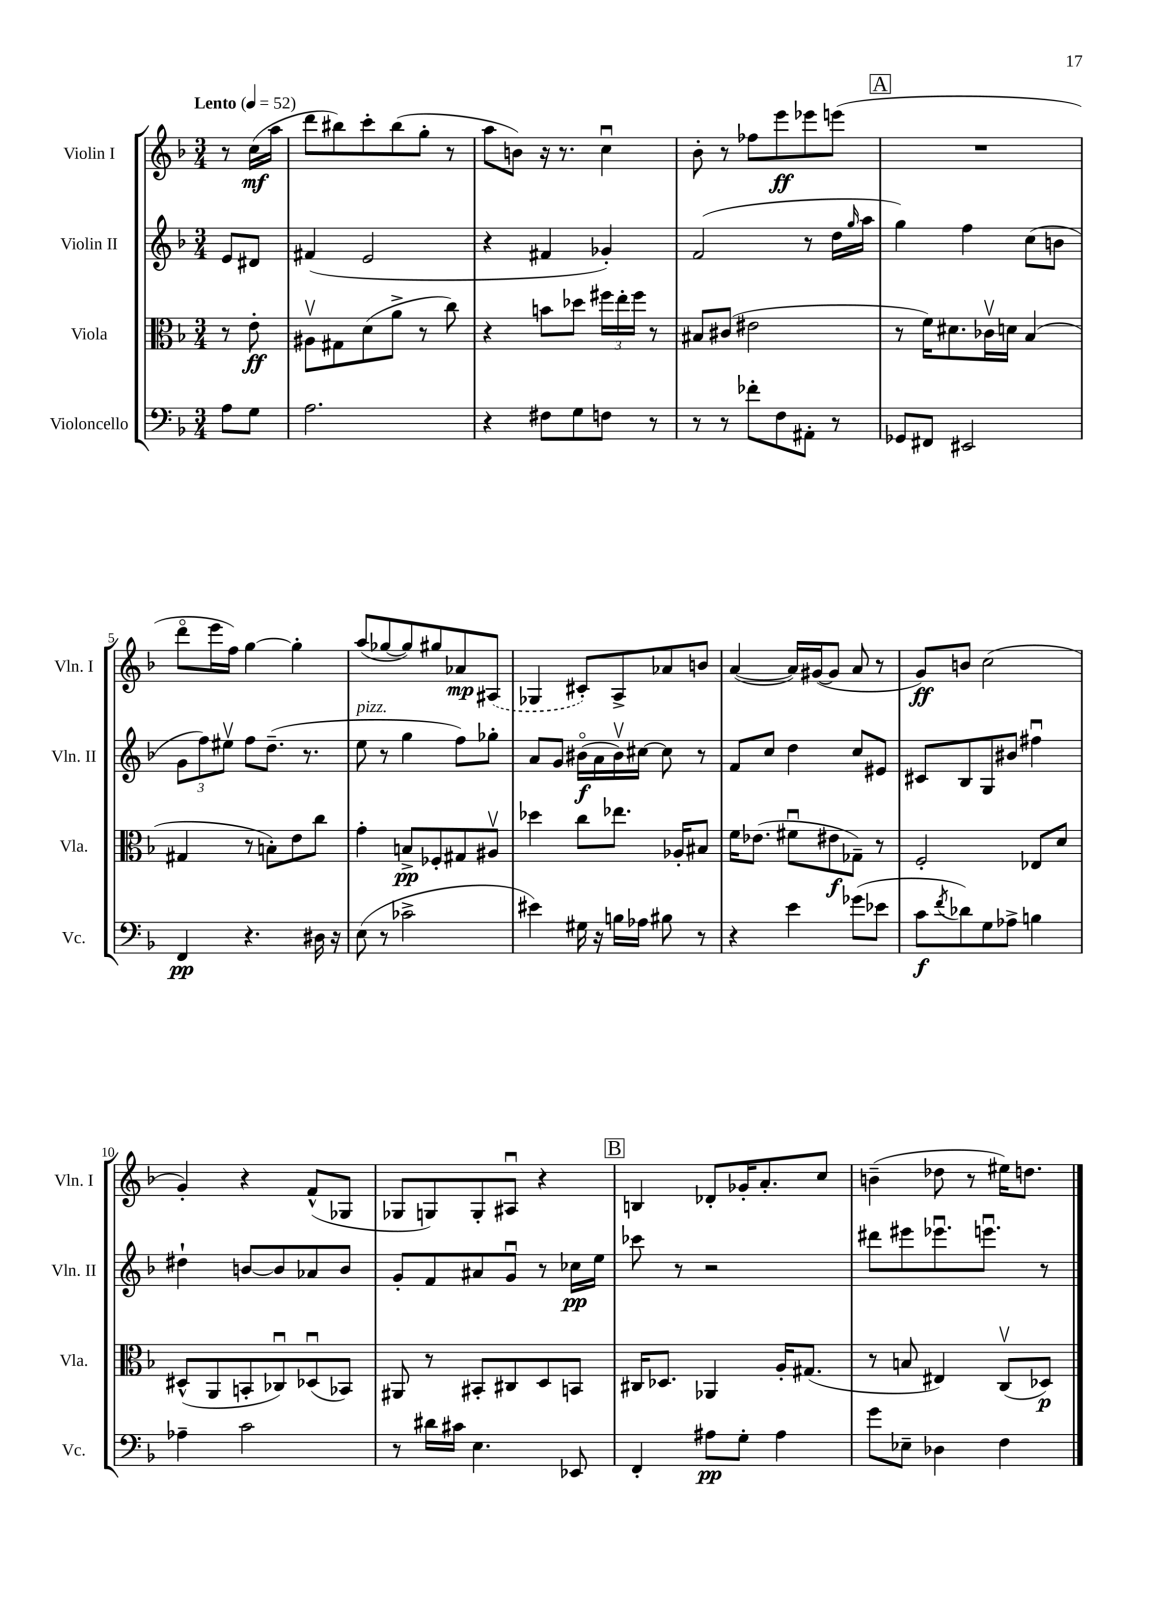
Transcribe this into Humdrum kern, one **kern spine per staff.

**kern	**kern	**kern	**kern
*staff4	*staff3	*staff2	*staff1
*clefF4	*clefC3	*clefG2	*clefG2
*k[b-]	*k[b-]	*k[b-]	*k[b-]
*M3/4	*M3/4	*M3/4	*M3/4
*MM52	*MM52	*MM52	*MM52
8A	8r	8e	8r
8G	8e'	8d#	(16cc
.	.	.	16aa
=	=	=	=
2.A	8A#v	(4f#	8ddd
.	8G#	.	8bb#)
.	(8d	2e	8ccc'
.	8a^	.	(8bb#
.	8r	.	8gg'
.	8cc)	.	8r
=	=	=	=
4r	4r	4r	8aa
.	.	.	8b)
8F#	8b	4f#	16r
.	.	.	8.r
8G	8dd-	.	.
8F	24ff#	4g-')	4ccu
.	24ee'	.	.
.	24ff#	.	.
8r	8r	.	.
=	=	=	=
8r	8B#	(2f	8b-'
8r	(8c#	.	8r
8f-'	2e#	.	8ff-
8F	.	.	8eee
8AA#'	.	8r	8eee-
8r	.	16dd	(8eee
.	.	16qqgg	.
.	.	16aa	.
=	=	=	=
8GG-	8r	4gg)	2.r
8FF#	16f)	.	.
.	8.d#	.	.
2EE#	.	4ff	.
.	16c-v	.	.
.	16d	.	.
.	(4B-	(8cc	.
.	.	8b	.
=	=	=	=
4FF	4G#	12g	8dddo
.	.	12ff)	.
.	.	.	16eee
.	.	12ee#v	.
.	.	.	16ff)
4.r	8r	8ff	[4gg
.	8B')	(8.dd~	.
.	8e	.	4gg']
.	.	8.r	.
16D#	8cc	.	.
16r	.	.	.
=	=	=	=
(8E	4g'	8ee	(8aa
8r	.	8r	[8gg-
2c-^	8B^	4gg	8gg-])
.	8F-'	.	8gg#
.	8G#	8ff)	8a-
.	8A#v	8gg-'	(8A#
=	=	=	=
4e#)	4dd-	8a	4G-
.	.	8g	.
16G#	8cc	(16b#o	8c#')
16r	.	16a	.
16B	8.ee-	16b#v)	8A^
16A-	.	[16cc#	.
8B#	.	8cc#]	8a-
.	16A-'	.	.
8r	8B#	8r	8b
=	=	=	=
4r	16f	8f	([4a
.	(8.e-	.	.
.	.	8cc	.
4e	8f#u	4dd	16a])
.	.	.	([16g#
.	8e#	.	8g#]
(8g-	8G-~)	8cc	8a
8e-	8r	8e#	8r
=	=	=	=
8c	2F'	8c#	8g)
8qf	.	.	.
8d-)	.	8B-	8b
8G	.	8G	(2cc
8A-^	.	8b#	.
4B	8E-	4ff#u	.
.	8d	.	.
=	=	=	=
4A-~	(8D#^^	4dd#`	4g')
.	8AA	.	.
2c	8BB'	[8b	4r
.	8C-u)	8b]	.
.	(8D-u	8a-	(8f^^
.	8BB-)	8b	8G-
=	=	=	=
8r	8AA#	8g'	8G-
16d#	8r	8f	8G)
16c#	.	.	.
4.E	8BB#'	8a#	8G'
.	8C#	8gu	8A#u
.	8D	8r	4r
8EE-	8BB	16cc-	.
.	.	16ee	.
=	=	=	=
4FF'	16C#	8ccc-	4B
.	8.D-	.	.
.	.	8r	.
8A#	4AA-	2r	8d-'
8G'	.	.	16g-'
.	.	.	8.a'
4A#	16A'	.	.
.	(8.G#	.	.
.	.	.	8cc
=	=	=	=
8g	8r	8ddd#	(4b~
8E-~	8B	8eee#	.
4D-	4E#)	8.eee-u	8dd-
.	.	.	8r
.	.	8.eeeu	.
4F	(8Cv	.	16ee#)
.	.	.	8.dd
.	8D-)	8r	.
==	==	==	==
*-	*-	*-	*-
